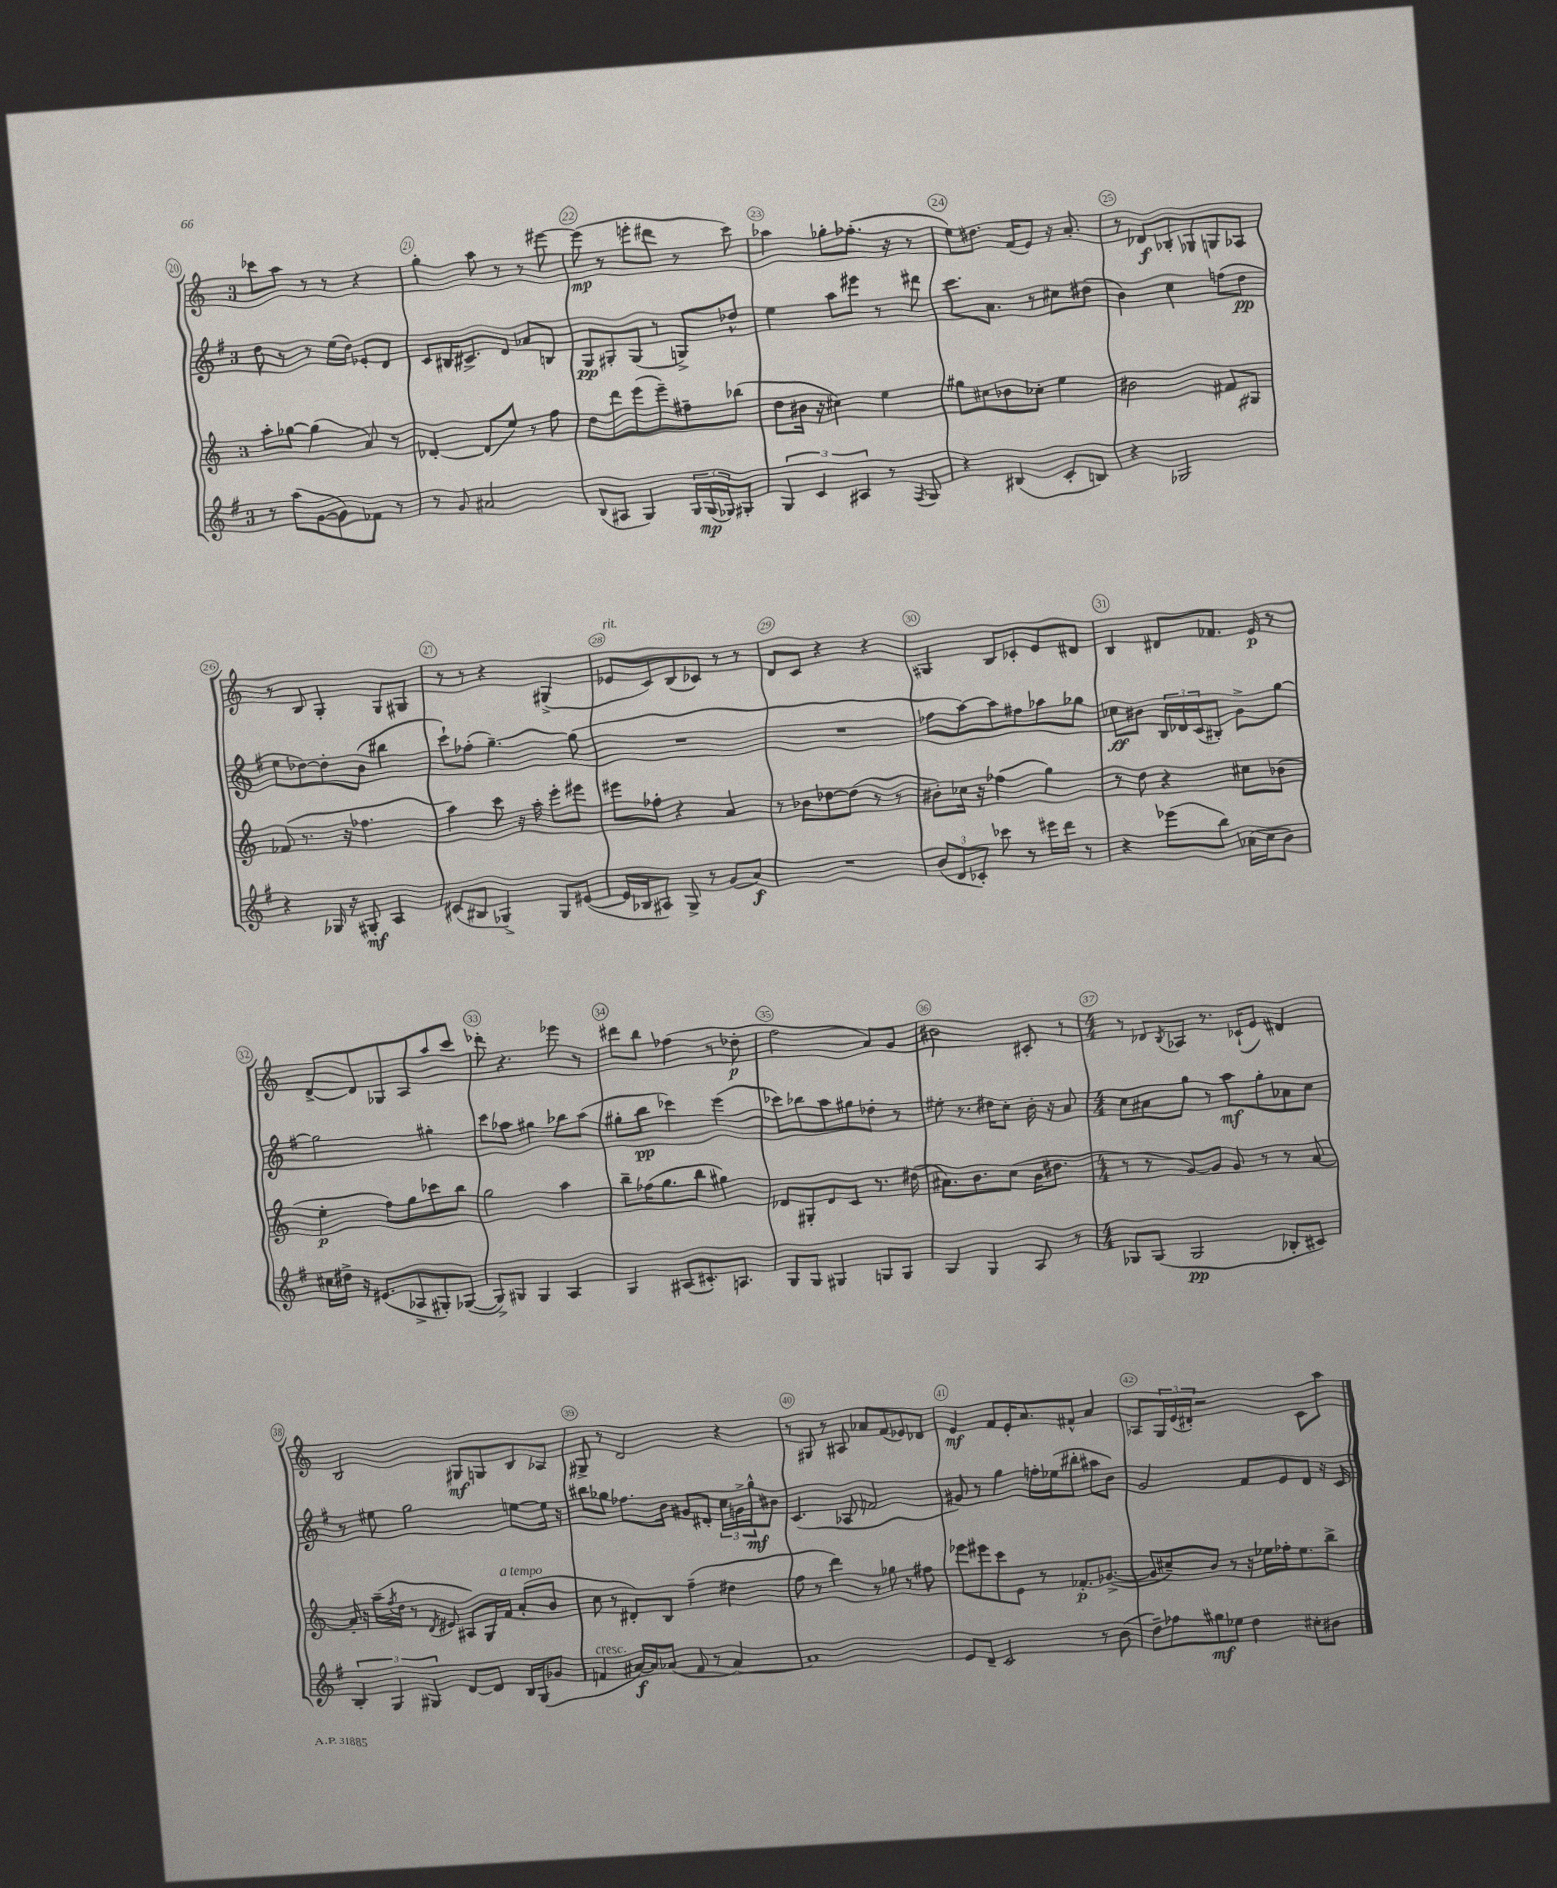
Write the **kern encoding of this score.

**kern	**kern	**kern	**kern
*staff4	*staff3	*staff2	*staff1
*clefG2	*clefG2	*clefG2	*clefG2
*k[f#]	*k[]	*k[f#]	*k[]
*M3/4	*M3/4	*M3/4	*M3/4
8r	8aa'	8dd	8ccc-
(8aa	[8gg-	8r	8aa
[8g	(4gg-]	8r	8r
8g])	.	(16ee	8r
.	.	16dd)	.
8f-	8a)	8e-'	4r
8r	8r	8d	.
=	=	=	=
8r	[4d-'	8c	4gg'
8g	.	16B#	.
.	.	8.c#^	.
2a#	(8d-]	.	8aa
.	8ee)	8d	8r
.	8r	8a-	8r
.	8ff	8B	[8eee#
=	=	=	=
(8B	8dd	8G	(8eee#]
8A#	8ddd	8G#'	8r
4G)	(8eee	(8G#	8eee'
.	8eee~)	8r	8ddd#
24G	8ff#~	8G^)	8r
(24G	.	.	.
24G-)	.	.	.
8G#'	(8bb-	8dd-^^	8ccc)
=	=	=	=
6G	8dd	4ee	4aa-
.	16b#	.	.
6c	.	.	.
.	16r	.	.
.	4cc#)	8aa	8gg-'
6A#	.	.	.
.	.	8eee#	(8.ff-'
8r	4ee	8r	.
.	.	.	16r
8qF#	.	.	.
8G	.	8ddd#	8r
=	=	=	=
4r	8gg#	8.ccc	8ee)
.	8cc#	.	8.dd#
.	.	8.a	.
(4B#	8b-	.	.
.	.	.	(16f
.	8cc-'	8r	8e)
8c'	4ee	8cc#	16r
.	.	.	8.a'
8B)	.	(8dd#	.
=	=	=	=
4r	2b#	4b)	8r
.	.	.	8d-
2G-	.	4cc	8B-'
.	.	.	8G-
.	8f#	(8ff	8G
.	8G#	8dd	8A-
=	=	=	=
4r	(8f-	8ee	8r
.	8.r	[8dd-)	8B
16G-	.	8dd-']	4G'
16r	16r	.	.
8G#'	4.ff-	(8b	.
4A	.	4bb#	8G
.	.	.	8G#
=	=	=	=
(8c#	4aa)	8ccc`)	8r
8B#	.	(8ff-'	8r
4G-^)	8ccc	[4.gg~)	4r
.	16r	.	.
.	16aa'	.	.
8G-	8eee'	.	(4G#^
([8e#	8eee#	(8gg]	.
=	=	=	=
16e#]	8eee#	2.r	8e-
16B-	.	.	.
8A#)	8ff-'	.	8c)
8G^	4r	.	(8B
8r	.	.	8c-)
(8g	4a	.	8r
8a)	.	.	8r
=	=	=	=
2.r	8r	2.r	8d
.	8b-	.	8c
.	[8dd-	.	4r
.	(8dd-]	.	.
.	8r	.	4r
.	8r	.	.
=	=	=	=
(12b	8b#')	8ff-	4G#
12d	.	.	.
.	16cc-	[8aa)	.
12c-')	.	.	.
.	16r	.	.
8ccc-	(4ff-	8aa]	8B
8r	.	8ff#	8c-'
16eee#	4gg)	8aa-	8e
16ddd	.	.	.
8r	.	8gg-	8d#
=	=	=	=
4r	8r	8cc-	4B
.	8dd	8b#	.
(8eee-	4r	24B	8d#
.	.	24d-	.
.	.	(24c	.
8bb)	.	8B#')	8.f-
(16a-	8cc#	8g^	.
16cc	.	.	16e
8b)	(8b-	[8gg	8r
=	=	=	=
16cc#	4ee'	2gg]	[8d^
16dd#^	.	.	.
16r	.	.	8d]
(8.e#	.	.	.
.	8ff)	.	8G-
8A-^	8gg	.	8A
8G#')	8ccc-	4gg#'	8aa
([8G-	8bb	.	8ccc
=	=	=	=
8G-^])	2gg	8ccc	8ddd-'
8G#	.	8aa-	4.r
4G#	.	4gg#	.
4A	4aa	8bb-	8eee-
.	.	(8aa-	8r
=	=	=	=
4G	8bb~	8gg#'	8ddd#
.	(16ff-	8bb	8bb
.	8.gg	.	.
(8A#	.	4ccc-)	(4ff-
8.c#')	8bb	.	.
.	4gg#)	(4eee	8r
8.A	.	.	.
.	.	.	8dd-'
=	=	=	=
8G	8d-	8ccc-)	2ff
8G	8G#'	8bb-	.
4G#	8d-	8aa	.
.	8c	8gg#	.
8G	8.r	8dd-'	8a)
8G	.	8r	8g
.	(16dd#	.	.
=	=	=	=
4G	8.a#)	8ee#'	2b#
.	.	8.r	.
.	8.b	.	.
4G	.	.	.
.	.	16dd#	.
.	(8cc	8cc'	.
8A	16b	16b'	8c#'
.	8.dd#	16r	.
8r	.	8a	8r
=	=	=	=
*M4/4	*M4/4	*M4/4	*M4/4
8G-	8r	8cc	8r
(8G-	8r	8a#	8d-
.	.	.	8qB
2G-	[8g)	8gg	8A-
.	8g]	8r	8.r
.	8g	8aa	.
.	.	.	(16c-`
.	8r	8gg'	8e)
8B-'	8r	8a-	4d#
8c#)	[8a	8cc	.
=	=	=	=
6B'	16a']	8r	2B
.	16r	.	.
.	(16aa~	8ee#	.
6G	.	.	.
.	8qff	.	.
.	16dd	.	.
.	8r	2gg	.
6G#	.	.	.
.	8qd	.	.
.	8e#	.	.
[8d	8A#)	.	8G#
8d]	16G	.	8G
.	16f	.	.
16B	(8a'	[8ee	8B
(16G#	.	.	.
8g-	8b	16ee]	8A-
.	.	16r	.
=	=	=	=
4f	8cc	8bb#	8G#^
.	8r	8gg-	8r
[16a#)	8d#')	8.ff-	2d
16a#]	.	.	.
(8a-	8B	.	.
.	.	16b	.
8f	(4ff~	8g#	.
8r	.	8d#'	.
[4a-)	4dd#	24cc	4r
.	.	24g^	.
.	.	24gg-^^	.
.	.	8b#	.
=	=	=	=
1a-]	8ff	(4.c	8r
.	8r	.	8G#
.	4ddd)	.	8r
.	.	8A-	8A#
.	8r	2f	8a-
.	8gg-	.	(8f
.	8r	.	8e-)
.	8ff#	.	8d-
=	=	=	=
8e	8eee-	8g#)	4e
8d~	8eee#	8r	.
2c	8ccc	4gg	8f
.	8e	.	16e'
.	.	.	8.a
.	8r	16ff'	.
.	.	(16ee-	.
.	8.f-'	8bb#'	8f#^^
8r	.	8aa#	4a
.	([8.g-^	.	.
(8b	.	8b)	.
=	=	=	=
8dd~)	8g-]	2g	8A-
8ff-	8cc#~)	.	24G
.	.	.	(24e
.	.	.	24d#')
8gg#	8b	.	2r
8ee-	8r	.	.
4dd	16r	8f#	.
.	16ee-	.	.
.	16ff-'	8e	.
.	8.ee-	.	.
8cc#'	.	8d	8c
8b#	8bb^	16r	8aa
.	.	16c	.
==	==	==	==
*-	*-	*-	*-
